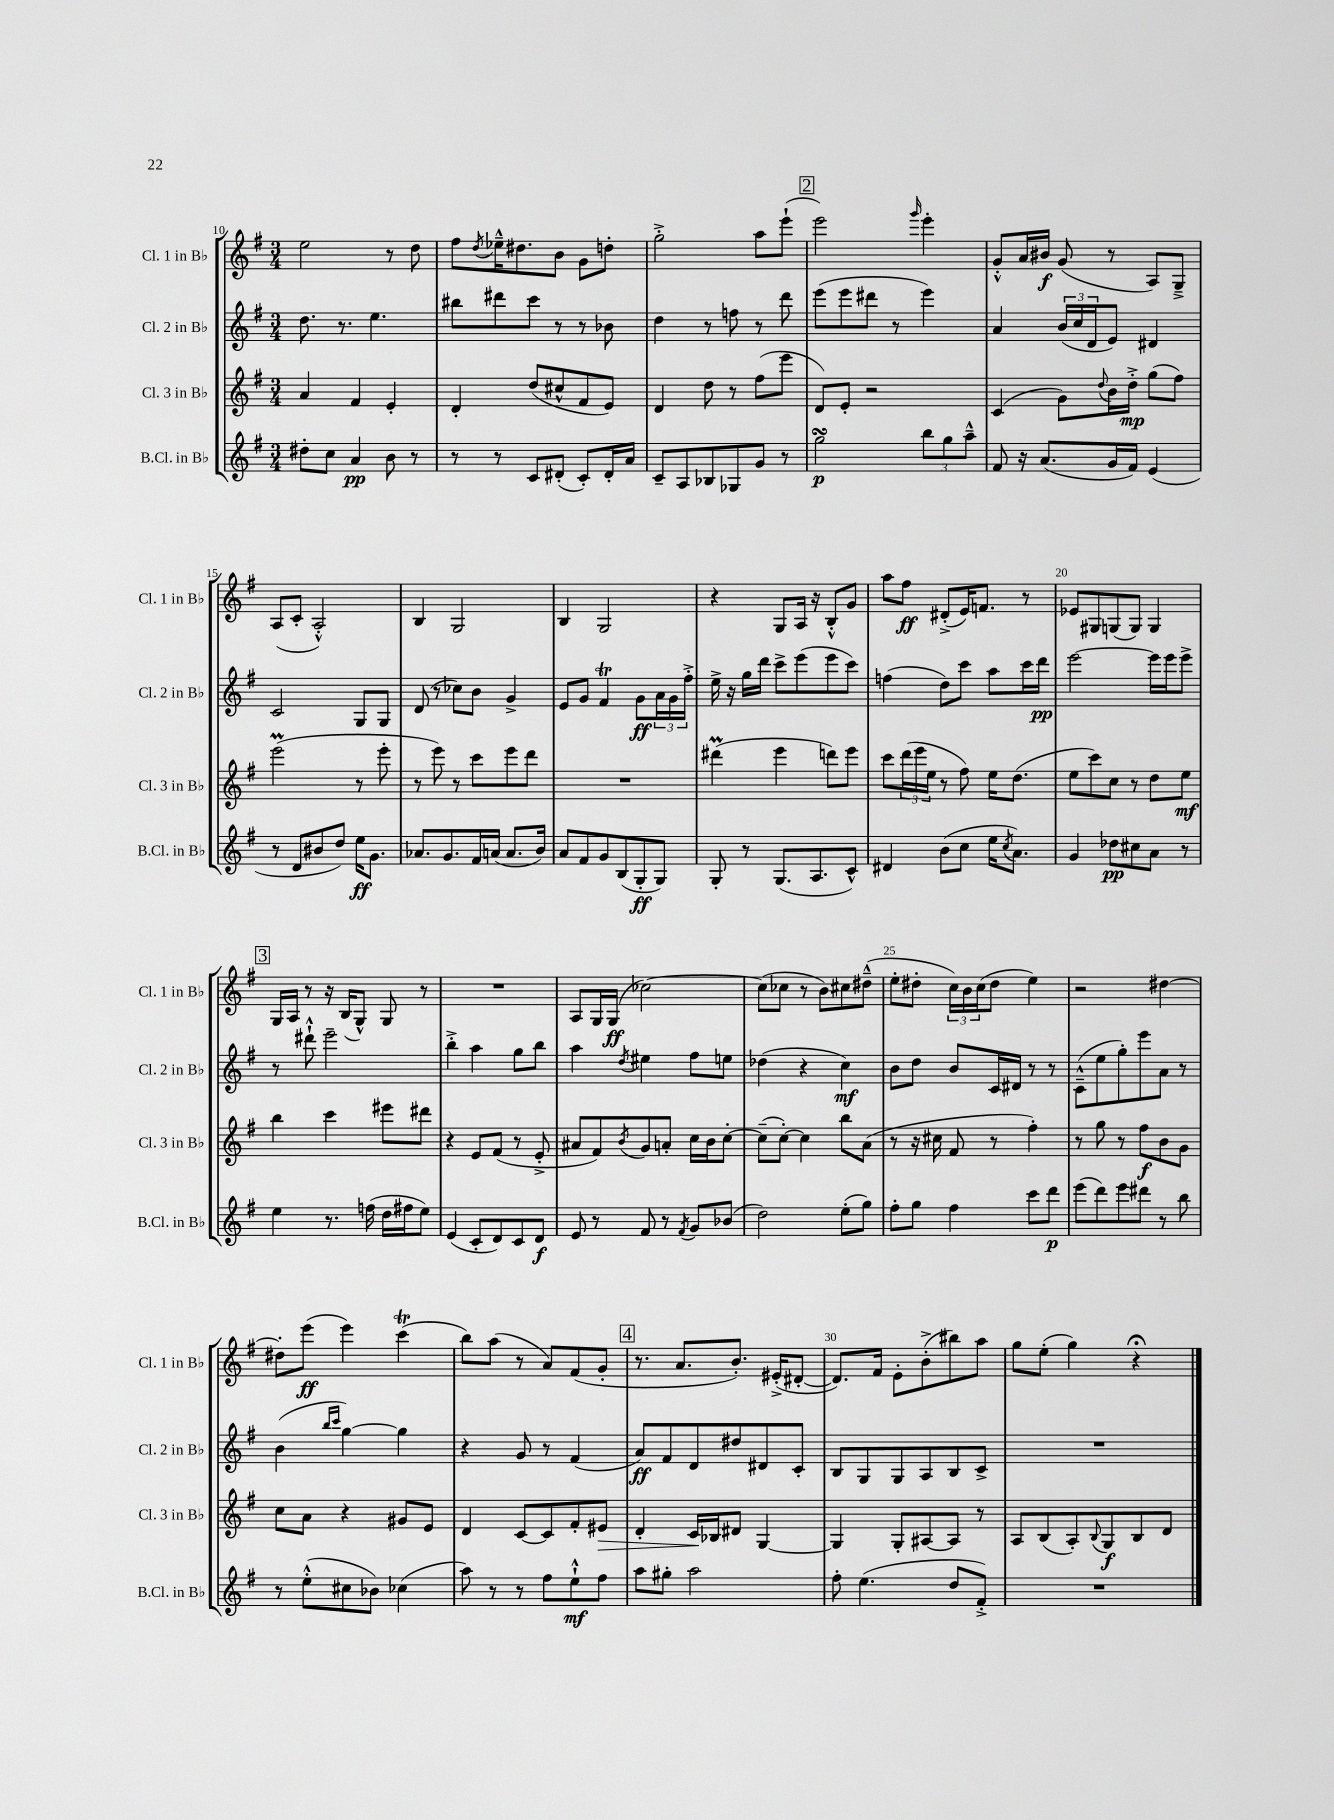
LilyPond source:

<<
\new StaffGroup <<
\new Staff = "s0" \with { instrumentName = "Cl. 1 in Bb" shortInstrumentName = "Cl. 1 in Bb" } {
    \clef treble \key g \major \numericTimeSignature \time 3/4
    e''2 r8 d''8 |
    fis''8 \acciaccatura { d''8 } ees''16---^ dis''8. b'8 g'8 d''8-. |
    g''2-.-> a''8 e'''8-!( |
    \mark \markup { \box "2" } e'''2) \grace { g'''16 } e'''4-. |
    g'8-.-^ a'16 bis'16\f g'8( r8 a8) g8---> |
    a8( c'8-. a2-.-^) |
    b4 g2 |
    b4 g2 |
    r4 g8 a16 r16 b8-.-^ g'8 |
    a''8 fis''8\ff dis'8-.->( e'16) f'8. r8 |
    ees'8 gis8 g8( g8) g4 |
    \mark \markup { \box "3" } g16 a16 r8 r16 b16( g8-^) g8 r8 |
    R2. |
    a8 g16 g16\ff( ces''2~) |
    ces''8( ces''8 r8 b'8) cis''8 dis''8---^( |
    e''8-. dis''8-. \tuplet 3/2 { c''16) b'16 c''16( } dis''8 e''4) |
    r2 dis''4~ |
    dis''8-. e'''8\ff( e'''4) c'''4\trill( |
    b''8) a''8( r8 a'8) fis'8( g'8-. |
    \mark \markup { \box "4" } r8. a'8. b'8.-.) eis'16-.->( dis'8~-. |
    dis'8.) fis'16 e'8-. b'8-.->( bis''8) a''8 |
    g''8 e''8-.( g''4) r4\fermata \bar "|." |
}
\new Staff = "s1" \with { instrumentName = "Cl. 2 in Bb" shortInstrumentName = "Cl. 2 in Bb" } {
    \clef treble \key g \major \numericTimeSignature \time 3/4
    d''8. r8. e''4. |
    bis''8 dis'''8 c'''8 r8 r8 bes'8 |
    d''4 r8 f''8 r8 d'''8 |
    \mark \markup { \box "2" } e'''8( e'''8 dis'''8 r8 e'''4) |
    a'4 \tuplet 3/2 { b'16( c''16 d'16 } e'8) dis'4 |
    c'2 g8 g8 |
    d'8( r8 ces''8) b'8 g'4-> |
    e'8 g'8 fis'4\trill g'8\ff \tuplet 3/2 { a'16 g'16 fis''16-.-> } |
    e''16-> r16 g''16 d'''16 c'''8-> e'''8( e'''8 c'''8) |
    f''4( d''8) c'''8 a''8 c'''16 d'''16\pp |
    e'''2~ e'''16 e'''16 e'''8-> |
    \mark \markup { \box "3" } r8 dis'''8-!-^ e'''2-- |
    b''4-.-> a''4 g''8 b''8 |
    a''4 \acciaccatura { d''8 } eis''4 fis''8 e''8 |
    des''4( r4 c''4\mf) |
    b'8 d''8 b'8 c'16 dis'16 r8 r8 |
    c'8---^( e''8 g''8-.) e'''8 a'8 r8 |
    b'4( \grace { b''16 c'''16 } g''4~) g''4 |
    r4 g'8 r8 fis'4( |
    \mark \markup { \box "4" } a'8\ff) fis'8 d'8 dis''8 dis'8 c'8-. |
    b8 g8 g8 a8 b8 c'8-> |
    R2. \bar "|." |
}
\new Staff = "s2" \with { instrumentName = "Cl. 3 in Bb" shortInstrumentName = "Cl. 3 in Bb" } {
    \clef treble \key g \major \numericTimeSignature \time 3/4
    a'4 fis'4 e'4-. |
    d'4-. d''8( cis''8-^ fis'8 e'8) |
    d'4 d''8 r8 fis''8( e'''8 |
    \mark \markup { \box "2" } d'8) e'8-. r2 |
    c'4( g'8) \appoggiatura { d''8 } b'16 d''16-.->\mp g''8( fis''8) |
    e'''2\prall( r8 e'''8-. |
    r8 e'''8) r8 c'''8 e'''8 d'''8 |
    R2. |
    dis'''4\prall( e'''4 d'''8) e'''8 |
    c'''8 \tuplet 3/2 { d'''16( e'''16 e''16 } r8 fis''8) e''16 d''8.( |
    e''8 c'''8) c''8 r8 d''8 e''8\mf |
    \mark \markup { \box "3" } b''4 c'''4 eis'''8 dis'''8 |
    r4 e'8 fis'8( r8 e'8-.-> |
    ais'8 fis'8) \acciaccatura { b'8 } g'8 a'8-. c''16 b'16 c''8~-. |
    c''8--( c''8~-.) c''4 b''8 a'8( |
    r8 r16 cis''16 fis'8 r8 fis''4-.) |
    r8 g''8 r8 fis''8\f b'8 g'8 |
    c''8 a'8 r4 gis'8 e'8 |
    d'4 c'8~ c'8 fis'8-. eis'8\> |
    \mark \markup { \box "4" } d'4-. c'16\! bes16 dis'8 g4~ |
    g4 g8-. ais8~ ais8 r8 |
    a8 b8( a8-.) \appoggiatura { b8 } g8\f b8 d'8 \bar "|." |
}
\new Staff = "s3" \with { instrumentName = "B.Cl. in Bb" shortInstrumentName = "B.Cl. in Bb" } {
    \clef treble \key g \major \numericTimeSignature \time 3/4
    dis''8-. c''8 a'4\pp b'8 r8 |
    r8 r8 c'8 dis'8-.( c'8-.) dis'16-. a'16 |
    c'8-- a8 bes8 ges8 g'8 r8 |
    \mark \markup { \box "2" } g''2\turn\p \tuplet 3/2 { b''8 g''8 a''8---^ } |
    fis'8 r16 a'8.( g'16 fis'16) e'4( |
    r8 d'8 bis'8 d''8) e''16\ff g'8. |
    aes'8. g'8. fis'16 a'16( a'8. b'16) |
    a'8 fis'8 g'8 b8( g8-.\ff g8) |
    g8-. r8 g8.( a8. c'8-^) |
    dis'4 b'8( c''8 e''16 \acciaccatura { c''8 } a'8.) |
    g'4 des''8\pp cis''8 a'8 r8 |
    \mark \markup { \box "3" } e''4 r8. f''16( d''16 fis''16 e''8) |
    e'4( c'8-. d'8) c'8 d'8\f |
    e'8 r8 fis'8 r8 \acciaccatura { fis'8 } g'8 bes'8( |
    d''2) e''8-.( g''8) |
    fis''8-. g''8 fis''4 c'''8 d'''8\p |
    e'''8( d'''8) e'''8 dis'''8 r8 b''8 |
    r8 e''8-.-^( cis''8 bes'8) ces''4( |
    a''8) r8 r8 fis''8 e''8-!-^\mf fis''8 |
    \mark \markup { \box "4" } a''8 gis''8-. a''2 |
    fis''8-. e''4.( d''8 fis'8-.->) |
    R2. \bar "|." |
}
>>
>>
\layout { \context { \Score currentBarNumber = #10 \override BarNumber.break-visibility = ##(#f #t #t) barNumberVisibility = #(every-nth-bar-number-visible 5) } }
